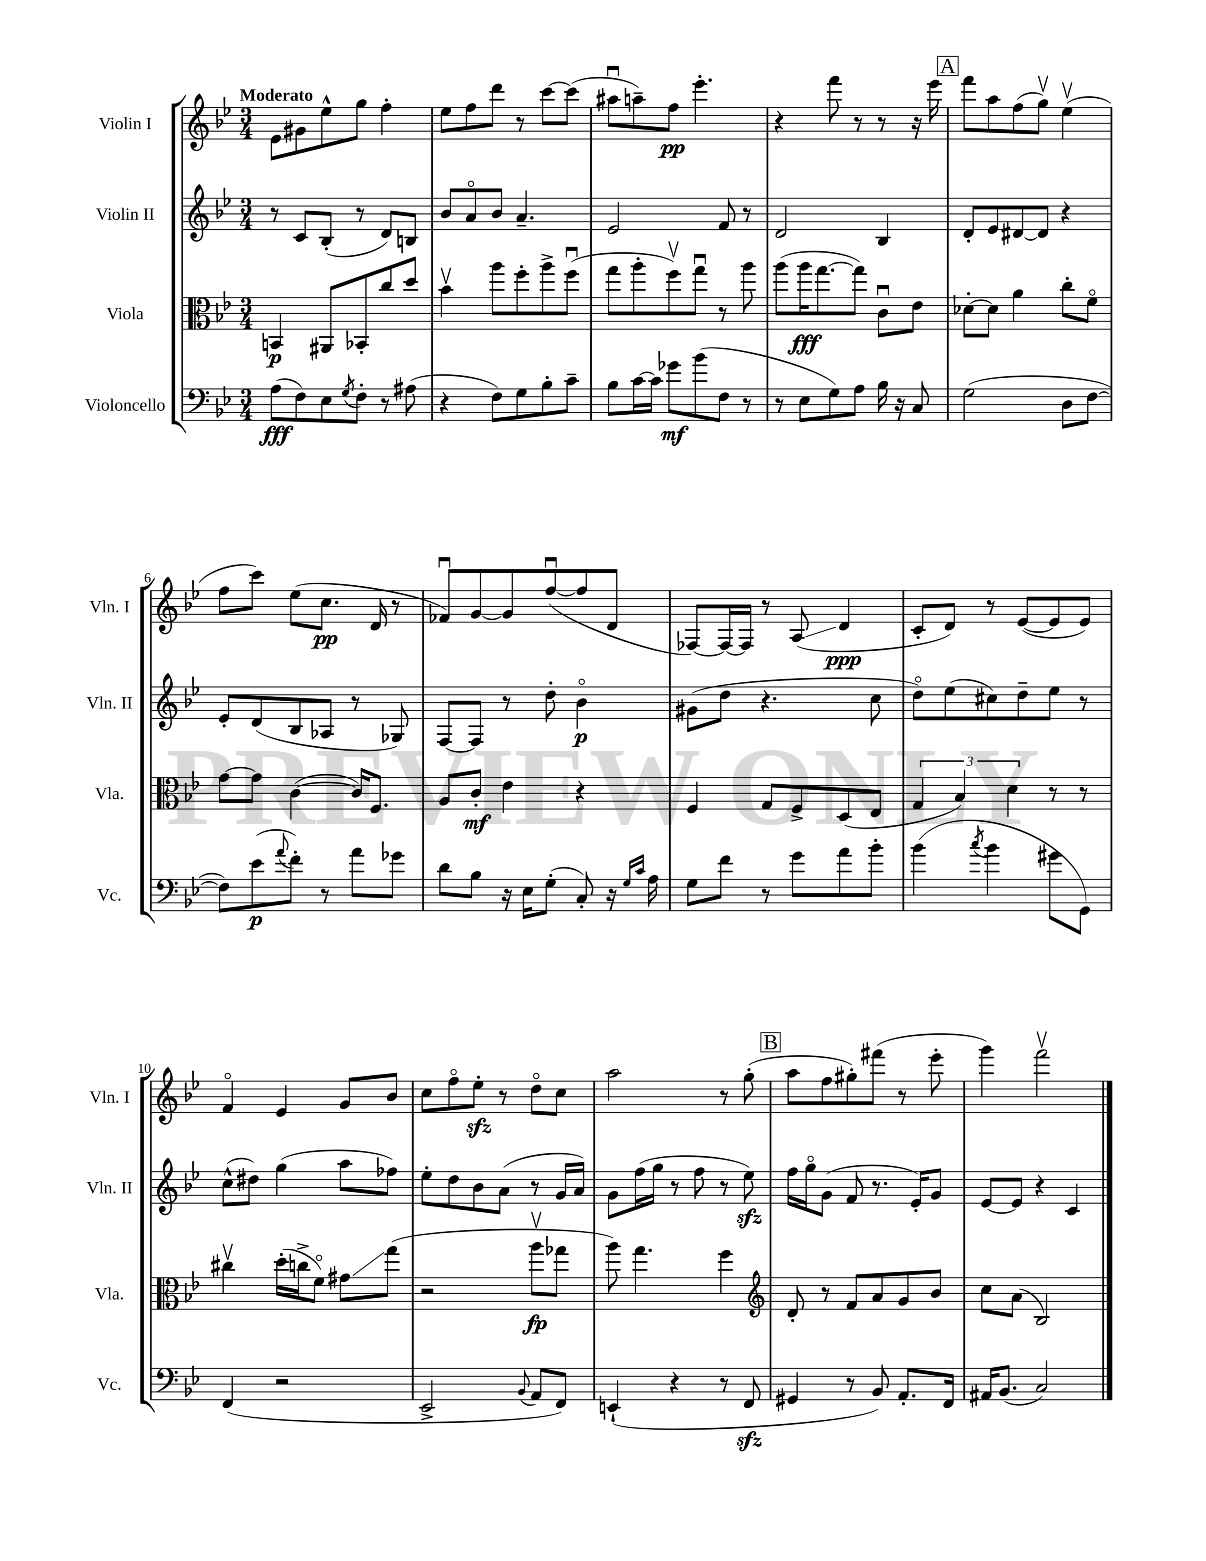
<<
\new StaffGroup <<
\new Staff = "s0" \with { instrumentName = "Violin I" shortInstrumentName = "Vln. I" } {
    \clef treble \key bes \major \numericTimeSignature \time 3/4 \tempo "Moderato"
    ees'8 gis'8 ees''8-^ g''8 f''4-. |
    ees''8 f''8 d'''8 r8 c'''8~ c'''8( |
    ais''8\downbow a''8--) f''8\pp ees'''4.-. |
    r4 f'''8 r8 r8 r16 ees'''16 |
    \mark \markup { \box "A" } f'''8 a''8 f''8( g''8\upbow) ees''4\upbow( |
    f''8 c'''8) ees''8( c''8.\pp d'16 r8 |
    fes'8\downbow) g'8~ g'8 f''8~\downbow( f''8 d'8 |
    fes8~) fes16~ fes16 r8 a8\glissando( d'4\ppp |
    c'8-. d'8) r8 ees'8~( ees'8 ees'8) |
    f'4\flageolet ees'4 g'8 bes'8 |
    c''8 f''8\flageolet ees''8-.\sfz r8 d''8\flageolet c''8 |
    a''2 r8 g''8-.( |
    \mark \markup { \box "B" } a''8 f''8 gis''8-.) fis'''8( r8 ees'''8-. |
    g'''4) f'''2\upbow \bar "|." |
}
\new Staff = "s1" \with { instrumentName = "Violin II" shortInstrumentName = "Vln. II" } {
    \clef treble \key bes \major \numericTimeSignature \time 3/4
    r8 c'8 bes8-.( r8 d'8) b8 |
    bes'8 a'8\flageolet bes'8 a'4.-- |
    ees'2 f'8 r8 |
    d'2 bes4 |
    \mark \markup { \box "A" } d'8-. ees'8 dis'8~ dis'8 r4 |
    ees'8-. d'8( bes8 aes8 r8 ges8) |
    f8~ f8 r8 d''8-. bes'4\flageolet\p |
    gis'8( d''8 r4. c''8 |
    d''8\flageolet) ees''8( cis''8) d''8-- ees''8 r8 |
    c''8-^( dis''8) g''4( a''8 fes''8) |
    ees''8-. d''8 bes'8 a'8( r8 g'16 a'16) |
    g'8 f''16( g''16 r8 f''8 r8 ees''8\sfz) |
    \mark \markup { \box "B" } f''16 g''16\flageolet g'8( f'8 r8. ees'16-.) g'8 |
    ees'8~ ees'8 r4 c'4 \bar "|." |
}
\new Staff = "s2" \with { instrumentName = "Viola" shortInstrumentName = "Vla." } {
    \clef alto \key bes \major \numericTimeSignature \time 3/4
    b,4\p ais,8 bes,8-. c''8 d''8 |
    bes'4\upbow a''8 f''8-. a''8-> f''8\downbow( |
    g''8 a''8-. f''8\upbow) g''8\downbow r8 a''8 |
    a''8( a''16\fff g''8.~ g''8) c'8\downbow ees'8 |
    \mark \markup { \box "A" } des'8~-. des'8 a'4 c''8-. f'8\flageolet |
    g'8~ g'8 c'4~( c'16) f8. |
    a8 c'8-.\mf ees'4 r4 |
    f4 g8 f8-> d8( ees8 |
    \tuplet 3/2 { g4 bes4) d'4 } r8 r8 |
    cis''4\upbow d''16-.( c''16-> f'8\flageolet) gis'8\glissando g''8( |
    r2 a''8\upbow\fp ges''8 |
    a''8) g''4. f''4 |
    \mark \markup { \box "B" } \clef treble d'8-. r8 f'8 a'8 g'8 bes'8 |
    c''8 a'8( bes2) \bar "|." |
}
\new Staff = "s3" \with { instrumentName = "Violoncello" shortInstrumentName = "Vc." } {
    \clef bass \key bes \major \numericTimeSignature \time 3/4
    a8\fff( f8) ees8 \acciaccatura { g8 } f8-. r8 ais8( |
    r4 f8) g8 bes8-. c'8-- |
    bes8 c'16~ c'16 ges'8\mf bes'8( f8 r8 |
    r8 ees8 g8) a8 bes16 r16 c8 |
    \mark \markup { \box "A" } g2( d8 f8~ |
    f8) ees'8\p( \appoggiatura { a'8 } f'8-.) r8 a'8 ges'8 |
    d'8 bes8 r16 ees16 g8-.( c8-.) r16 \grace { g16 c'16 } a16 |
    g8 f'8 r8 g'8 a'8 bes'8-. |
    bes'4( \acciaccatura { c''8 } bes'4 gis'8 g,8) |
    f,4( r2 |
    ees,2-> \appoggiatura { bes,8 } a,8 f,8) |
    e,4-!( r4 r8 f,8\sfz |
    \mark \markup { \box "B" } gis,4 r8 bes,8) a,8.-. f,16 |
    ais,16 bes,8.( c2) \bar "|." |
}
>>
>>
